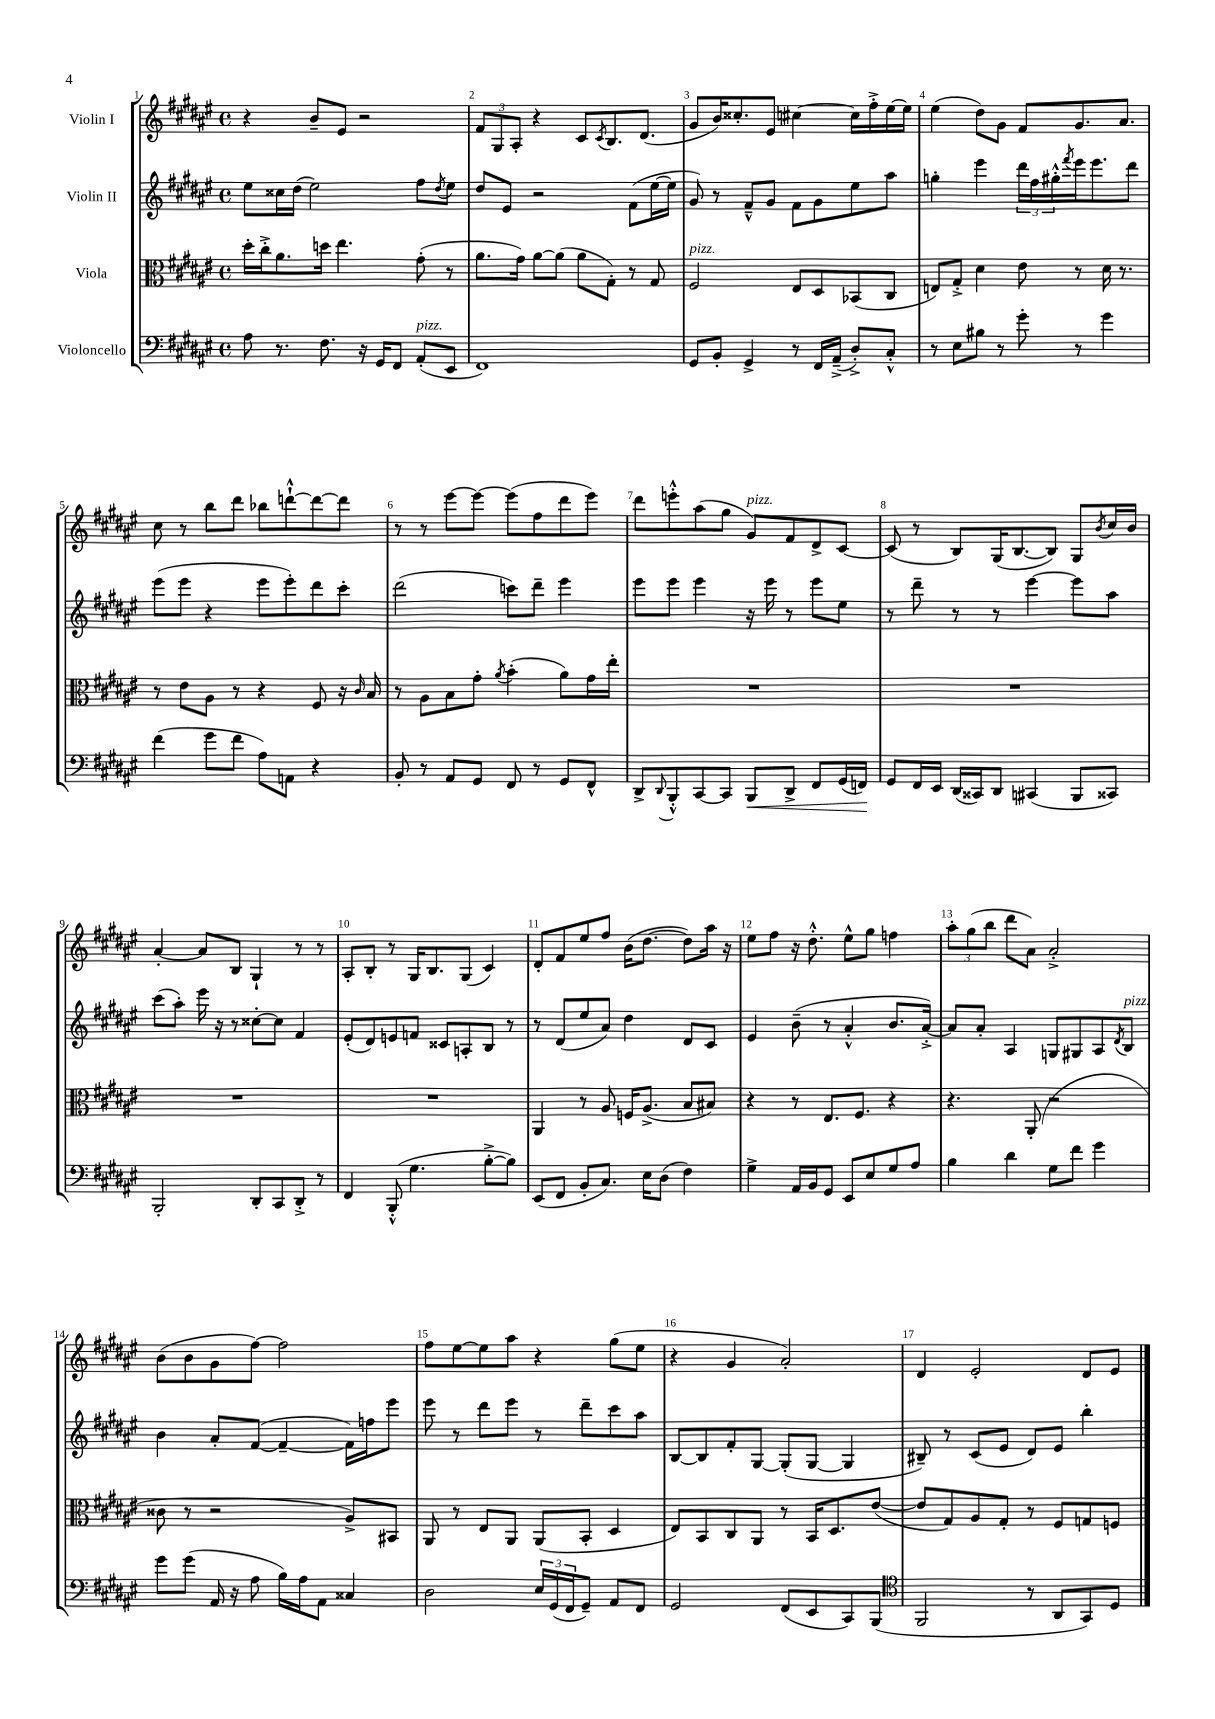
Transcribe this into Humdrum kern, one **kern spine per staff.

**kern	**dynam	**kern	**kern	**kern
*part4	*part4	*part3	*part2	*part1
*staff4	*staff4	*staff3	*staff2	*staff1
*I"Violoncello	*	*I"Viola	*I"Violin II	*I"Violin I
*clefF4	*	*clefC3	*clefG2	*clefG2
*k[f#c#g#d#a#e#]	*	*k[f#c#g#d#a#e#]	*k[f#c#g#d#a#e#]	*k[f#c#g#d#a#e#]
*M4/4	*	*M4/4	*M4/4	*M4/4
*met(c)	*	*met(c)	*met(c)	*met(c)
=1	=1	=1	=1	=1
8A#\	.	16dd#'\LL	8ee#\L	4r
.	.	16cc#'^\J	.	.
8.r	.	8.a#\	16cc##X\L	.
.	.	.	(16dd#\JJ	.
.	.	.	2ee#\)	8b~/L
8.F#\	.	16ddn\Jk	.	.
.	.	4.ee#\	.	8e#/J
16r	.	.	.	2r
16GG#/KL	.	.	.	.
8FF#/J	.	.	.	.
!LO:TX:a:i:t=pizz.	!	!	!	!
(8AA#'/L	.	(8g#'\	8ff#\L	.
.	.	.	8qdd#/	.
8EE#/J	.	8r	8ee#\J	.
=2	=2	=2	=2	=2
1FF#)	.	8.a#\L	8dd#/L	12f#/L
.	.	.	.	12G#/
.	.	.	8e#/J	.
.	.	.	.	12A#'/J
.	.	16g#\Jk)	.	.
.	.	[8a#\L	2r	4r
.	.	(8a#\J]	.	.
.	.	8a#\L	.	8c#/L
.	.	.	.	8qc#/
.	.	8G#'\J)	.	8.B/
.	.	8r	(8f#\L	.
.	.	.	.	(8.d#/J
.	.	8G#/	[16ee#\L	.
.	.	.	16ee#\JJ]	.
=3	=3	=3	=3	=3
!	!	!LO:TX:a:i:t=pizz.	!	!
8GG#/L	.	2F#/	8g#/)	8g#/L
8BB'/J	.	.	8r	16b/K)
.	.	.	.	8.cc##X'/
4GG#^/	.	.	8f#~^^/L	.
.	.	.	8g#/J	8e#/J
8r	.	8E#/L	8f#\L	[4cc#X\
16FF#/LL	.	8D#/	8g#\	.
(16AA#~^/JJ	.	.	.	.
8D#'^/L)	.	(8BB-X/	8ee#\	16cc#\LL]
.	.	.	.	16ff#'^\
8C#'^^/J	.	8C#/J	8aa#\J	[16ee#\
.	.	.	.	16ee#\JJ]
=4	=4	=4	=4	=4
8r	.	8En/L)	4ggn'\	(4ee#\
8E#\L	.	8G#'^/J	.	.
8B#X\J	.	4d#\	4eee#\	8dd#\L)
8r	.	.	.	8g#\J
8g#'\	.	8e#\	24ddd#\LL	8f#/L
.	.	.	24ff#\	.
.	.	.	24gg#X'^^\	.
.	.	.	8qfff#/	.
8r	.	8r	16eee#\J	8.g#/
.	.	.	8.eee#\	.
4g#\	.	16d#\	.	.
.	.	8.r	.	8.a#/J
.	.	.	8ddd#\J	.
!!LO:LB:g=z
=5	=5	=5	=5	=5
(4f#\	.	8r	(8eee#\L	8cc#\
.	.	8e#\L	8eee#\J	8r
8g#\L	.	8A#\J	4r	8bb\L
8f#\J	.	8r	.	8ddd#\J
8A#\L)	.	4r	8eee#\L	8bb-X\L
8AAn\J	.	.	8eee#'\)	[8dddn`^^\
4r	.	8F#/	8ddd#\	8ddd\_
.	.	16r	8ccc#'\J	8ddd\J]
.	.	16qqc#/	.	.
.	.	16B/	.	.
=6	=6	=6	=6	=6
8BB'/	.	8r	(2ddd#\	8r
8r	.	8A#\L	.	8r
8AA#/L	.	8B\	.	[8eee#\L
8GG#/J	.	8g#'\J	.	8eee#\J_
.	.	8qa#/	.	.
8FF#/	.	(4b'\	8cccn\L)	(8eee#\L]
8r	.	.	8ddd#~\J	8ff#\
8GG#/L	.	8a#\L)	4eee#\	8ddd#\
8FF#^^/J	.	16g#\L	.	8eee#\J)
.	.	16ee#'\JJ	.	.
=7	=7	=7	=7	=7
8DD#^/L	.	1r	8eee#\L	8ddd#\L
8qqDD#/	.	.	.	.
8BBB'^^/	.	.	8eee#\J	8eeen'^^\
[8CC#/	.	.	4eee#\	(8aa#\
8CC#/J]	.	.	.	8gg#\J
!	!	!	!	!LO:TX:a:i:t=pizz.
!	!LO:HP:b	!	!	!
8BBB/L	<	.	16r	8g#/L)
.	.	.	16eee#\	.
8DD#^/J	.	.	8r	8f#/
8FF#/L	.	.	8eee#\L	8d#^/
(16GG#/L	.	.	8ee#\J	[8c#/J
16FFn/JJ)	.	.	.	.
.	[	.	.	.
=8	=8	=8	=8	=8
8GG#/L	.	1r	8r	(8c#/]
16FF#/L	.	.	8ddd#~\	8r
16EE#/JJ	.	.	.	.
(16DD#/LL	.	.	8r	8B/L)
16CC##X/J)	.	.	.	.
8DD#/J	.	.	8r	(16G#/K
.	.	.	.	[8.B/
(4CC#X/	.	.	[4eee#\	.
.	.	.	.	8B/J])
8BBB/L	.	.	8eee#\L]	8G#/L
.	.	.	.	8qb/
8CC##X/J)	.	.	8aa#\J	16cc#/L
.	.	.	.	16b/JJ
!!LO:LB:g=z
=9	=9	=9	=9	=9
2BBB'/	.	1r	(8ccc#\L	[4a#'/
.	.	.	8aa#'\J)	.
.	.	.	16eee#\	8a#/L]
.	.	.	16r	.
.	.	.	8r	8B/J
8DD#'/L	.	.	[8cc##X'\L	4G#`/
8CC#/	.	.	8cc##\J]	.
8DD#'^/J	.	.	4f#/	8r
8r	.	.	.	8r
=10	=10	=10	=10	=10
4FF#/	.	1r	(8e#'/L	8A#'/L
.	.	.	8d#/)	8B'/J
(8BBB'^^/	.	.	8en/	8r
4.G#\	.	.	8fn/J	16G#/KL
.	.	.	.	8.B/
.	.	.	8c##X/L	.
.	.	.	8An'/	(8G#/J
[8B'^\L	.	.	8B/J	4c#/)
8B\J])	.	.	8r	.
=11	=11	=11	=11	=11
(8EE#/L	.	4AA#/	8r	8d#'/L
8FF#/J	.	.	(8d#/L	8f#/
8BB'/L	.	8r	8ee#/	8ee#/
8.C#/J)	.	8A#/	8a#/J)	8ff#/J
.	.	16Fn/KL	4dd#\	(16b\KL
16E#\KL	.	(8.A#^/J	.	[8.dd#\J
(8D#\J	.	.	.	.
4F#\)	.	8B/L	8d#/L	8dd#\L])
.	.	8B#X/J)	8c#/J	16aa#\Jk
.	.	.	.	16r
=12	=12	=12	=12	=12
4G#^\	.	4r	4e#/	8ee#\L
.	.	.	.	8ff#\J
16AA#/LL	.	8r	(8b~\	16r
16BB/J	.	.	.	8.dd#'^^\
8GG#/J	.	8.E#/L	8r	.
8EE#/L	.	.	4a#'^^/	8ee#^^\L
.	.	8.F#/J	.	.
8E#/	.	.	.	8gg#\J
8G#/	.	4r	8.b/L	4ffn\
8A#/J	.	.	.	.
.	.	.	[16a#'^/Jk)	.
=13	=13	=13	=13	=13
4B\	.	4.r	8a#/L]	12aa#'\L
.	.	.	.	(12gg#\
.	.	.	8a#'/J	.
.	.	.	.	12bb\J
4d#\	.	.	4A#/	8ddd#\L
.	.	(8AA#'/	.	8a#\J)
8G#\L	.	2r	8Gn/L	2a#'^/
8f#\J	.	.	8G#X/	.
4g#\	.	.	8A#/	.
.	.	.	8qd#/	.
!	!	!	!LO:TX:a:i:t=pizz.	!
.	.	.	8B/J	.
!!LO:LB:g=z
=14	=14	=14	=14	=14
8g#\L	.	8c##X\	4b\	(8b\L
(8g#\J	.	8r	.	8b\
16AA#/	.	2r	8a#'/L	8g#\
16r	.	.	.	.
8A#\	.	.	([8f#/J	[8ff#\J)
16B\LL)	.	.	4f#~/_	2ff#\]
16A#\J	.	.	.	.
8AA#\J	.	.	.	.
4C##X/	.	8A#^/L)	16f#\LL])	.
.	.	.	16ffn\J	.
.	.	8BB#X/J	8eee#\J	.
=15	=15	=15	=15	=15
2D#\	.	8AA#/	8eee#\	8ff#\L
.	.	8r	8r	[8ee#\
.	.	8E#/L	8ddd#\L	8ee#\]
.	.	8AA#/J	8eee#\J	8aa#\J
24E#/LL	.	(8AA#/L	8r	4r
(24GG#/	.	.	.	.
24FF#/J	.	.	.	.
8GG#~/J)	.	8BB'/J	8ddd#~\L	.
8AA#/L	.	4D#/	8ccc#\	(8gg#\L
8FF#/J	.	.	8aa#\J	8ee#\J
=16	=16	=16	=16	=16
2GG#/	.	8E#/L)	[8B/L	4r
.	.	8BB/	8B/]	.
.	.	8C#/	8f#'/	4g#/
.	.	8AA#/J	[8G#/J	.
(8FF#/L	.	8r	(8G#'/L]	2a#'/)
8EE#/	.	16BB/KL	[8G#/J	.
.	.	8.D#/	.	.
8CC#/)	.	.	4G#/]	.
(8BBB/J	.	([8e#/J	.	.
=17	=17	=17	=17	=17
*clefC4	*	*	*	*
2FF#/	.	8e#/L]	8B#X~/)	4d#/
.	.	8G#/)	8r	.
.	.	8A#/	(8c#/L	2e#'/
.	.	8G#'/J	8e#/J	.
8r	.	8r	8d#/L)	.
8AA#/L	.	8F#/L	8e#/J	.
8GG#/)	.	8Gn/	4bb'\	8d#/L
8D#/J	.	8Fn/J	.	8e#/J
==	==	==	==	==
*-	*-	*-	*-	*-
